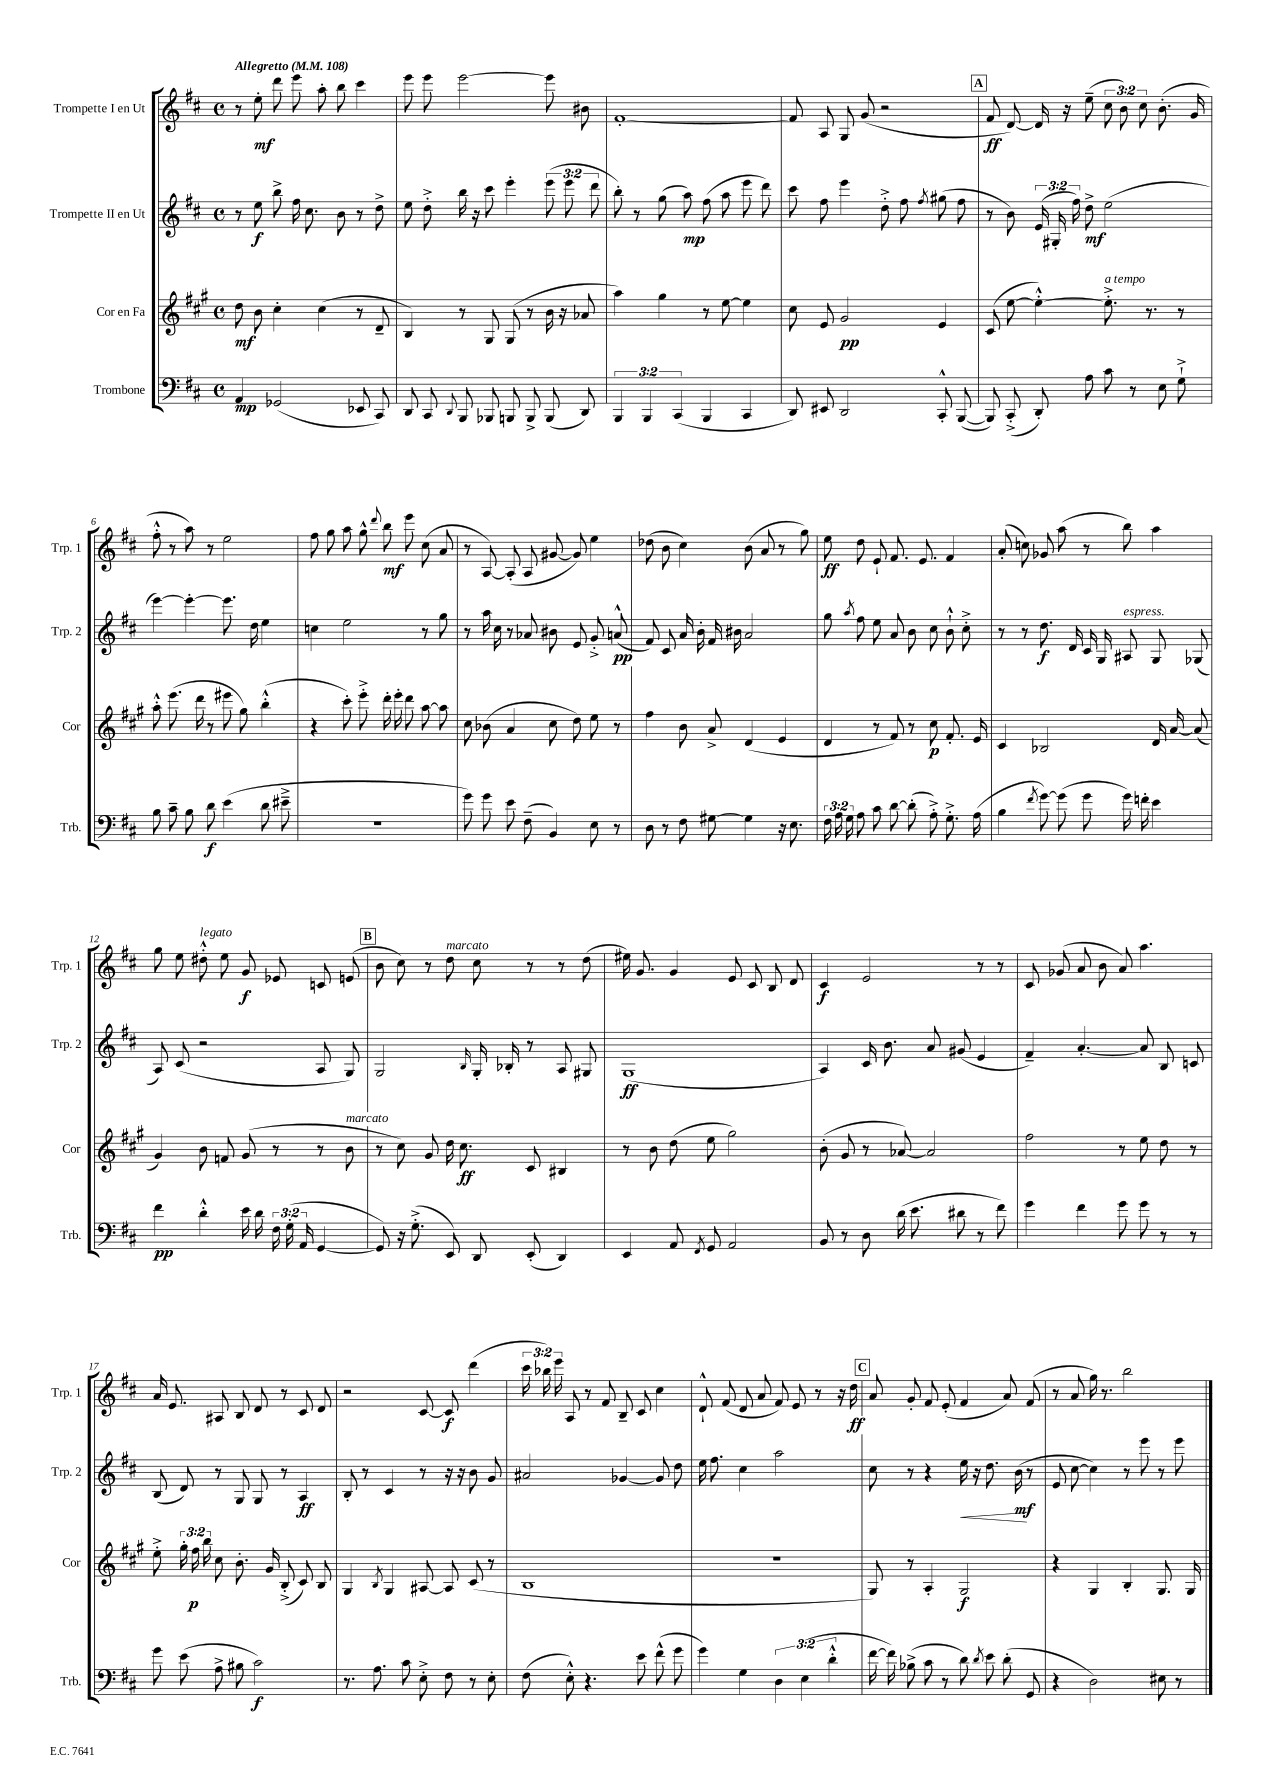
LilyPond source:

<<
\new StaffGroup <<
\new Staff = "s0" \with { instrumentName = "Trompette I en Ut" shortInstrumentName = "Trp. 1" } {
    \clef treble \key d \major \defaultTimeSignature \time 4/4 \override Staff.TupletNumber.text = #tuplet-number::calc-fraction-text \tempo "Allegretto" 4 = 108
    \autoBeamOff r8 e''8-.\mf d'''8 e'''8 a''8-. b''8 cis'''4 |
    e'''8 e'''8 e'''2~ e'''8 bis'8 |
    fis'1~-. |
    fis'8 a8 g8 g'8( r2 |
    \mark \markup { \box "A" } fis'8\ff d'8~) d'16 r16 e''8--( \tuplet 3/2 { cis''8 b'8) cis''8 } b'8.-.( g'16 |
    fis''8-.-^ r8 a''8) r8 e''2 |
    fis''8 g''8 a''8 g''8-^ \appoggiatura { d'''8 } b''8\mf e'''8 cis''8( a'8 |
    r8 a8~) a8-.( a8 gis'8~ gis'8) e''4 |
    des''8( b'8 cis''4) b'8( a'8 r8 g''8) |
    e''8\ff d''8 e'8-! fis'8. e'8. fis'4 |
    a'8-.( c''8) ges'8 a''8( r8 b''8) a''4 |
    g''8 e''8 dis''8-.-^^\markup { \italic "legato" } e''8 g'8\f ees'8 c'8 e'8( |
    \mark \markup { \box "B" } b'8 cis''8) r8 d''8^\markup { \italic "marcato" } cis''8 r8 r8 d''8( |
    eis''16) g'8. g'4 e'8 cis'8 b8 d'8 |
    cis'4\f e'2 r8 r8 |
    cis'8 ges'8( a'8 b'8 a'8) a''4. |
    a'16 e'8. ais8 b8 d'8 r8 cis'8 d'8 |
    r2 cis'8~ cis'8\f d'''4( |
    \tuplet 3/2 { cis'''16 bes''16) e'''16 } a8 r8 fis'8 b8-- cis'8 cis''4 |
    d'8-!-^ fis'8( d'8 a'8 fis'8) e'8 r8 r16 d''16\ff |
    \mark \markup { \box "C" } a'8 g'8-. fis'8 e'8-.( fis'4 a'8) fis'8( |
    r8 a'8 g''16) r8. b''2 \bar "|." |
}
\new Staff = "s1" \with { instrumentName = "Trompette II en Ut" shortInstrumentName = "Trp. 2" } {
    \clef treble \key d \major \defaultTimeSignature \time 4/4 \override Staff.TupletNumber.text = #tuplet-number::calc-fraction-text
    \autoBeamOff r8 e''8\f b''8-> fis''16 cis''8. b'8 r8 d''8-> |
    e''8 d''8-.-> b''16 r16 cis'''8 e'''4-. \tuplet 3/2 { e'''8( e'''8 d'''8 } |
    b''8-.) r8 g''8( a''8\mp) fis''8( a''8 e'''8 d'''8) |
    cis'''8 fis''8 e'''4 d''8-.-> fis''8 \acciaccatura { fis''8 } gis''8( fis''8 |
    \mark \markup { \box "A" } r8 b'8) \tuplet 3/2 { e'16( gis16-. fis''16) } d''8->\mf e''2( |
    e'''4~) e'''4~-. e'''8. d''16 e''4 |
    c''4 e''2 r8 g''8 |
    r8 a''16 cis''16 r8 aes'8 bis'8 e'8 g'8-.-> a'8-^\pp( |
    fis'8) cis'8 a'16 b'16-. fis'16 bis'16 a'2 |
    g''8 \acciaccatura { a''8 } fis''8 e''8 a'8 b'8 cis''8 b'8-!-^ cis''8-.-> |
    r8 r8 d''8.\f d'16 cis'16 g16 ais8^\markup { \italic "espress." } g8 ges8( |
    a8) cis'8( r2 a8 g8) |
    \mark \markup { \box "B" } g2 \grace { b16 } g16-. bes16-. r8 a8 gis8 |
    g1\ff( |
    a4) cis'16 b'8. a'8 gis'8( e'4 |
    fis'4--) a'4.~-. a'8 b8 c'8 |
    b8( d'8) r8 g8 g8 r8 a4\ff |
    b8-. r8 cis'4 r8 r16 r16 b'8 g'8 |
    ais'2 ges'4~ ges'8 d''8 |
    e''16 fis''8. cis''4 a''2 |
    \mark \markup { \box "C" } cis''8 r8 r4 e''16\< r16 d''8. b'16\mf\!( r8 |
    e'8 cis''8~ cis''4) r8 e'''8 r8 e'''8 \bar "|." |
}
\new Staff = "s2" \with { instrumentName = "Cor en Fa" shortInstrumentName = "Cor" } {
    \clef treble \key a \major \defaultTimeSignature \time 4/4 \override Staff.TupletNumber.text = #tuplet-number::calc-fraction-text
    \autoBeamOff d''8\mf b'8 cis''4-. cis''4( r8 d'8-- |
    b4) r8 gis8 gis8( r8 b'16 r16 aes'8 |
    a''4) gis''4 r8 e''8~ e''4 |
    cis''8 e'8 gis'2\pp e'4 |
    \mark \markup { \box "A" } cis'8( e''8~ e''4~-.-^) e''8.-.->^\markup { \italic "a tempo" } r8. r8 |
    a''8-.-^ e'''8.( d'''16 r8 eis'''8 gis''8) b''4-.-^( |
    r4 cis'''8-.) e'''8-.-> d'''16-. e'''16-. d'''8 a''8~ a''8 |
    cis''8 bes'8( a'4 cis''8 d''8) e''8 r8 |
    fis''4 b'8 a'8-> d'4( e'4 |
    d'4 r8 fis'8) r8 cis''8\p fis'8.-. e'16 |
    cis'4 bes2 d'16 a'16~ a'8( |
    gis'4) b'8 f'8 gis'8( r8 r8 b'8^\markup { \italic "marcato" } |
    \mark \markup { \box "B" } r8 cis''8) gis'8 d''16 cis''8.\ff cis'8 bis4 |
    r8 b'8 d''8( e''8 gis''2) |
    b'8-.( gis'8 r8 aes'8~) aes'2 |
    fis''2 r8 e''8 d''8 r8 |
    e''8-.-> \tuplet 3/2 { gis''16-. fis''16\p b''16 } cis''8 b'8.-. gis'16 b8-.->( cis'8) b8 |
    gis4 \acciaccatura { b8 } gis4 ais8~ ais8 cis'8( r8 |
    b1 |
    R1 |
    \mark \markup { \box "C" } gis8) r8 a4-. gis2\f |
    r4 gis4 b4-. gis8. gis16 \bar "|." |
}
\new Staff = "s3" \with { instrumentName = "Trombone" shortInstrumentName = "Trb." } {
    \clef bass \key d \major \defaultTimeSignature \time 4/4 \override Staff.TupletNumber.text = #tuplet-number::calc-fraction-text
    \autoBeamOff a,4\mp ges,2( ees,8 cis,8) |
    d,8 cis,8 \appoggiatura { d,8 } b,,8 bes,,8 b,,8 b,,8-> b,,8( d,8) |
    \tuplet 3/2 { b,,4 b,,4 cis,4( } b,,4 cis,4 |
    d,8) eis,8 d,2 cis,8-.-^ b,,8~( |
    \mark \markup { \box "A" } b,,8) cis,8-.->( d,8-.) a8 cis'8 r8 e8 g8-!-> |
    b8 cis'8-- b8 d'8\f e'4( d'8 eis'8---> |
    R1 |
    g'8) g'8 e'8 fis8--( b,4) e8 r8 |
    d8 r8 fis8 gis8~ gis4 r16 e8. |
    \tuplet 3/2 { fis16 a16 g16 } a8 cis'8 d'8~ d'8-.( a8-.->) g8.-.-> a16( |
    b4 \acciaccatura { fis'8 } g'8~) g'8( g'8 g'16) f'16-. e'4 |
    fis'4\pp d'4-.-^ e'16 d'16 \tuplet 3/2 { fis16 g16-.( a,16 } g,4~ |
    \mark \markup { \box "B" } g,8) r16 g8.-.->( e,8) d,8 e,8-.( d,4) |
    e,4 a,8 \acciaccatura { fis,8 } g,8 a,2 |
    b,8 r8 d8 d'16( e'8. dis'8 r8 fis'8) |
    g'4 fis'4 g'8 g'8 r8 r8 |
    g'8 e'8( a8-> bis8 cis'2\f) |
    r8. a8. cis'8 e8-.-> fis8 r8 e8-. |
    fis8( e8-.-^) r4. e'8 fis'8-^( g'8 |
    g'4) g4 \tuplet 3/2 { d4 e4( d'4-.-^ } |
    \mark \markup { \box "C" } fis'16~ fis'16) bes8->( cis'8 r8 d'8) \acciaccatura { d'8 } e'8 d'8-.( g,8 |
    r4 d2) eis8 r8 \bar "|." |
}
>>
>>
